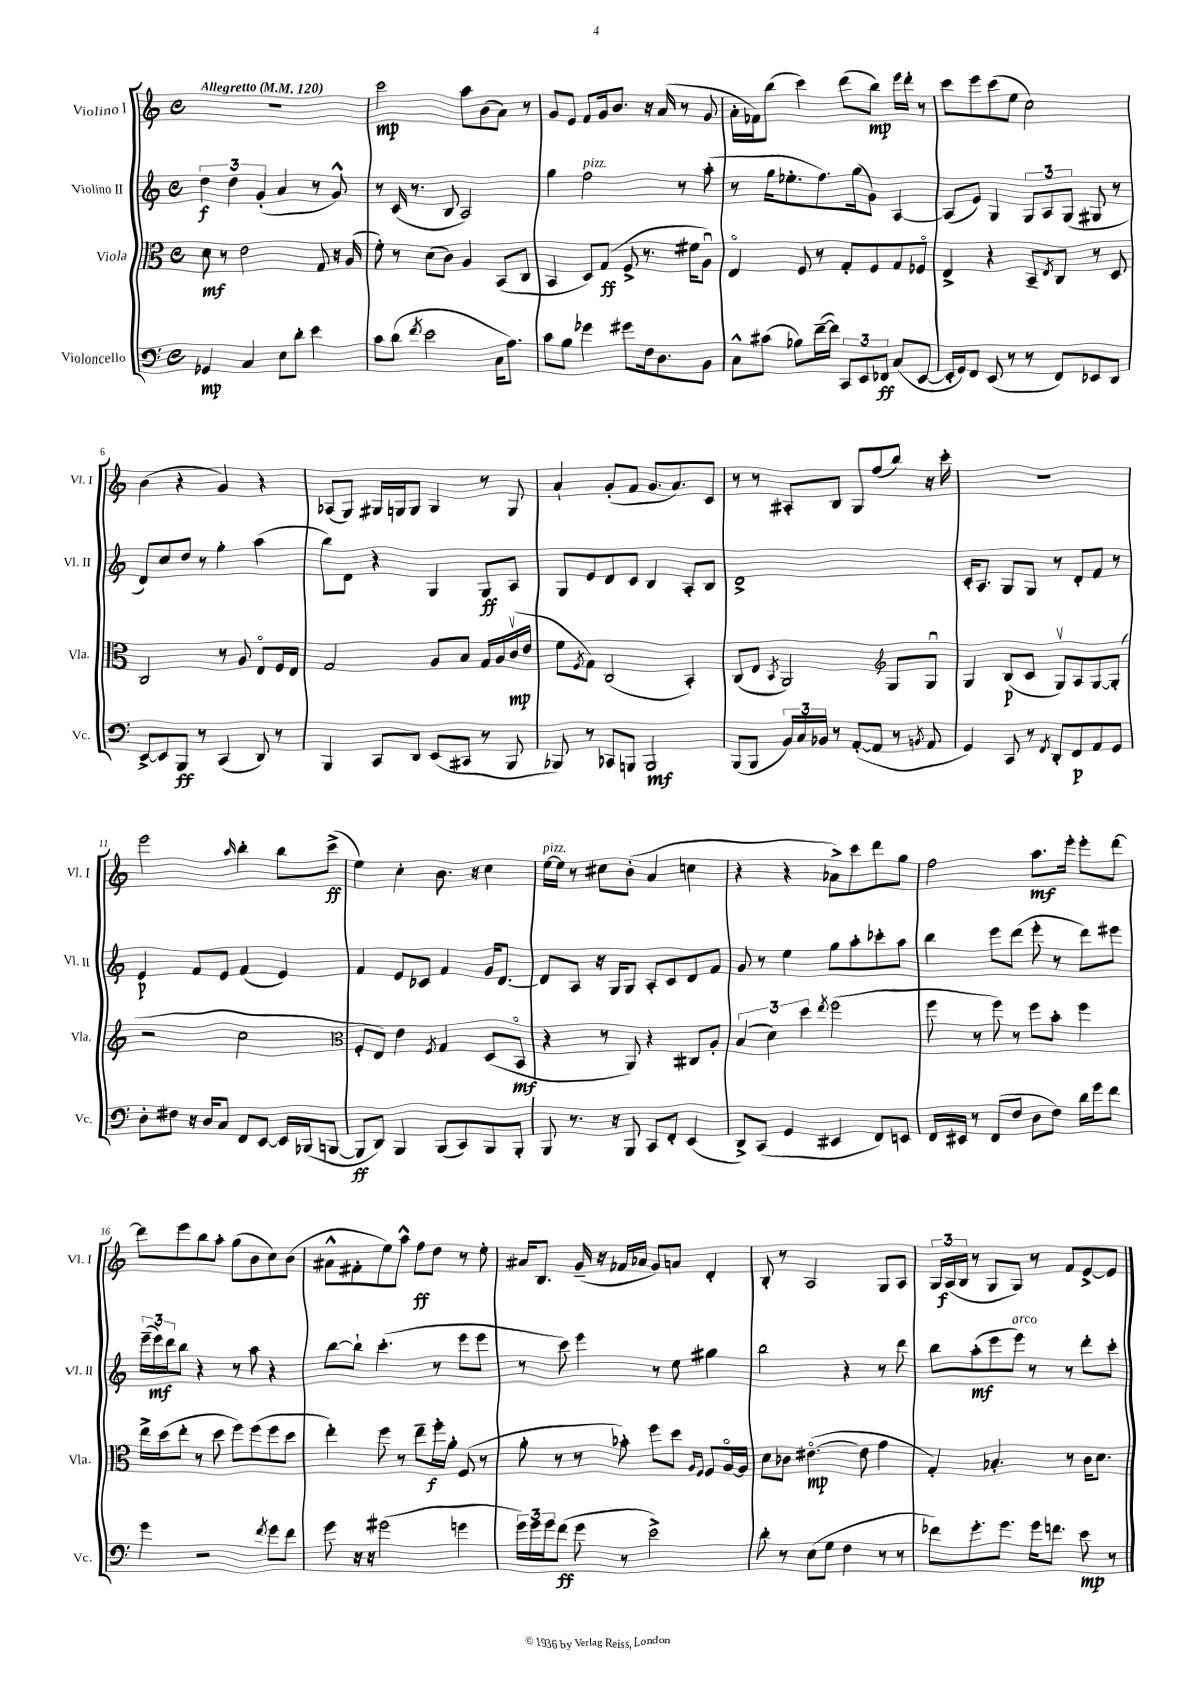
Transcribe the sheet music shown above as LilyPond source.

<<
\new StaffGroup <<
\new Staff = "s0" \with { instrumentName = "Violino I" shortInstrumentName = "Vl. I" } {
    \clef treble \key c \major \defaultTimeSignature \time 4/4 \tempo "Allegretto" 4 = 120
    R1 |
    c'''2\mp a''8 b'8( a'8) r8 |
    g'8 e'8 f'8 g'16 b'8. r16 a'16( r8 g'8 |
    a'16-. fes'16) b''8( c'''4) d'''8( b''8\mp) e'''16 d'''16-. r8 |
    c'''8 e'''8 c'''8( e''8 c''2) |
    b'4( r4 g'4) r4 |
    aes8( g8) gis16 g16 g8 g4 r8 g8 |
    a'4-! g'8-.( f'8 g'8. a'8.) c'8 |
    r8 r8 ais8-. b8 g8 f''8( b''8) r16 c'''16-. |
    R1 |
    e'''2 \grace { a''16 } b''4-. b''8 c'''8->\ff( |
    e''4) c''4-. b'8. r16 c''4 |
    e''16~^\markup { \italic "pizz." } e''16 r8 cis''8 b'8-.( a'4 c''4 |
    r4 r4 aes'8->) c'''8 d'''8 g''8 |
    f''2 a''8.\mf e'''16-. e'''8-. d'''8~ |
    d'''8 e'''8 b''8 a''8-. g''8( b'8 c''8) b'8( |
    ais'8-^ fis'8-. e''8) a''8-^ f''8\ff d''8 r8 e''8-. |
    ais'16 b8. g'16--( r16 fes'16 aes'16 g'8) a'8 d'4-. |
    b8-. r8 a2 g8 a8 |
    \tuplet 3/2 { g16 a16\f( b16 } r8 g8 g8) r8 f'8 e'8~-> e'8 \bar "|." |
}
\new Staff = "s1" \with { instrumentName = "Violino II" shortInstrumentName = "Vl. II" } {
    \clef treble \key c \major \defaultTimeSignature \time 4/4
    \tuplet 3/2 { d''4\f d''4 g'4-.( } a'4 r8 g'8-^) |
    r8 c'16( r8. b8 a2) |
    g''4 f''2^\markup { \italic "pizz." } r8 a''8-.( |
    r8 g''16 ees''8.-. f''8.) g''16( g'8) a4~ |
    a8( e'8) g4 \tuplet 3/2 { g8 a8 g8( } gis8 r8 |
    d'8) c''8 d''8 r8 g''4-. a''4( |
    b''8) d'8 r4 g4 g8\ff a8 |
    g8 e'8 d'8 c'8 b4 a8-. b8 |
    d'1-> |
    c'16-. a8. g8 g8 r8 d'8-. f'8 r8 |
    e'4\p f'8 e'8 f'4( e'4) |
    f'4 e'8 ces'8 f'4 g'16 d'8.~ |
    d'8 a8 r16 g16 g8 a8-. c'8 d'8 f'8 |
    g'8 r8 e''4 g''8 a''8-. ces'''8-. a''8 |
    b''4 e'''8 d'''8( e'''8-. r8 d'''8) eis'''8 |
    \tuplet 3/2 { e'''16--( e'''16\mf) d'''16 } b''8 r4 r8 a''8 r4 |
    b''8~ b''8-! c'''4.-.( r8 e'''8 e'''8 |
    r8 c'''8) e'''4 r8 e''8 gis''4 |
    b''2 r4 r8 d'''8 |
    b''8 a''8-.\mf( e'''8 e'''8^\markup { \italic "arco" }) r8 r8 d'''8-. c'''8-. \bar "|." |
}
\new Staff = "s2" \with { instrumentName = "Viola" shortInstrumentName = "Vla." } {
    \clef alto \key c \major \defaultTimeSignature \time 4/4
    d'8\mf r8 e'2 g8 r16 a16( |
    f'8-.) r8 d'8( c'8) a4 b,8( c8 |
    b,4 d8) g8\ff( f8-> r8. fis'16 a8\downbow) |
    e4\flageolet f8 r8 g8-. f8 g8 fes8\flageolet |
    e4-> r4 b,8-- \acciaccatura { e8 } c8 r8 d8 |
    c2 r8 a8 e8\flageolet f16 e16 |
    g2 a8 b8 g16 a16 c'16\upbow\mp( e'16 |
    f'8 \acciaccatura { f8 } g8) c2( b,4-.) |
    c8( e8 \acciaccatura { b,8 } a,2) \clef treble g8 g8\downbow |
    g4 b8\p( c'8 g8\upbow) a8 g8~ g8-.( |
    r2 c''2 |
    \clef alto f8-. e8) e'4 \acciaccatura { f8 } g4 d8( b,8\flageolet\mf |
    r4 r8 a,8) r4 cis8 a8-. |
    \tuplet 3/2 { b4( d'4) d''4 } \acciaccatura { e''8 } f''2( |
    f''8 r8 f''8) r8 f''8 b'8-. f''4 |
    e''16-> d''16( e''8-. r8 d''8 f''8) f''8( f''8 d''8 |
    e''4-.) f''8 r8 e''8-- f''16-.\f a'16-. f8( r8 |
    a'8-. r8 r8 bes'8-.) f''8 d''8 \grace { a16 f16 } f8 a16~\flageolet a16 |
    d'8 ces'8 eis'4.~\flageolet\mp( eis'8 g'4 |
    g4-.) bes4.-. r8 c'16 d'8. \bar "|." |
}
\new Staff = "s3" \with { instrumentName = "Violoncello" shortInstrumentName = "Vc." } {
    \clef bass \key c \major \defaultTimeSignature \time 4/4
    ges,4\mp c4 e8 d'8-. e'4 |
    c'8 d'8( \acciaccatura { f'8 } e'2 c16 a8.) |
    c'8 b8 ges'4 gis'8 f16 d8. b,8 |
    c8-^ cis'8( bes8) f'16~--( f'16) \tuplet 3/2 { c,8 e,8 fes,8\ff } c8( e,8~ |
    e,16-. g,16) f,8 e,8( r8 r8 f,8) ees,8 d,8 |
    e,8~-> e,8 b,,8\ff r8 c,4( d,8) r8 |
    b,,4 c,8 d,8 e,8( cis,8 r8 b,,8 |
    bes,,8) r8 ces,8 b,,8 b,,2\mf |
    b,,8( b,,8 \tuplet 3/2 { b,16) c16 bes,16 } r8 a,8~-.( a,8 r8 \acciaccatura { b,8 } a,8 |
    g,4) c,8 r8 \acciaccatura { f,8 } d,8-. f,8\p a,8 g,8 |
    d8-. fis8 r16 d16 c8 f,8 e,8~ e,16 bes,,16( b,,8~ |
    b,,8\ff d,8) b,,4 b,,8( c,8) b,,8 b,,8-. |
    b,,8 r8. r16 b,,8 c,8 f,8-. e,4( |
    d,8->) c,8( g,4 eis,4 f,8) e,8 |
    f,16 eis,16 r8 f,8( f8 d8 f8) d'16 g'16 f'8 |
    g'4 r2 \acciaccatura { f'8 } g'8 f'8 |
    g'8 r16 r16 gis'2( g'4 |
    \tuplet 3/2 { g'16) g'16 g'16 } f'8\ff( g'8 r8 e'2->) |
    d'8-. r8 e8( g8 f4 r8 r8 |
    fes'8) g'8.-. g'8. g'16 f'8. e'8\mp r8 \bar "|." |
}
>>
>>
